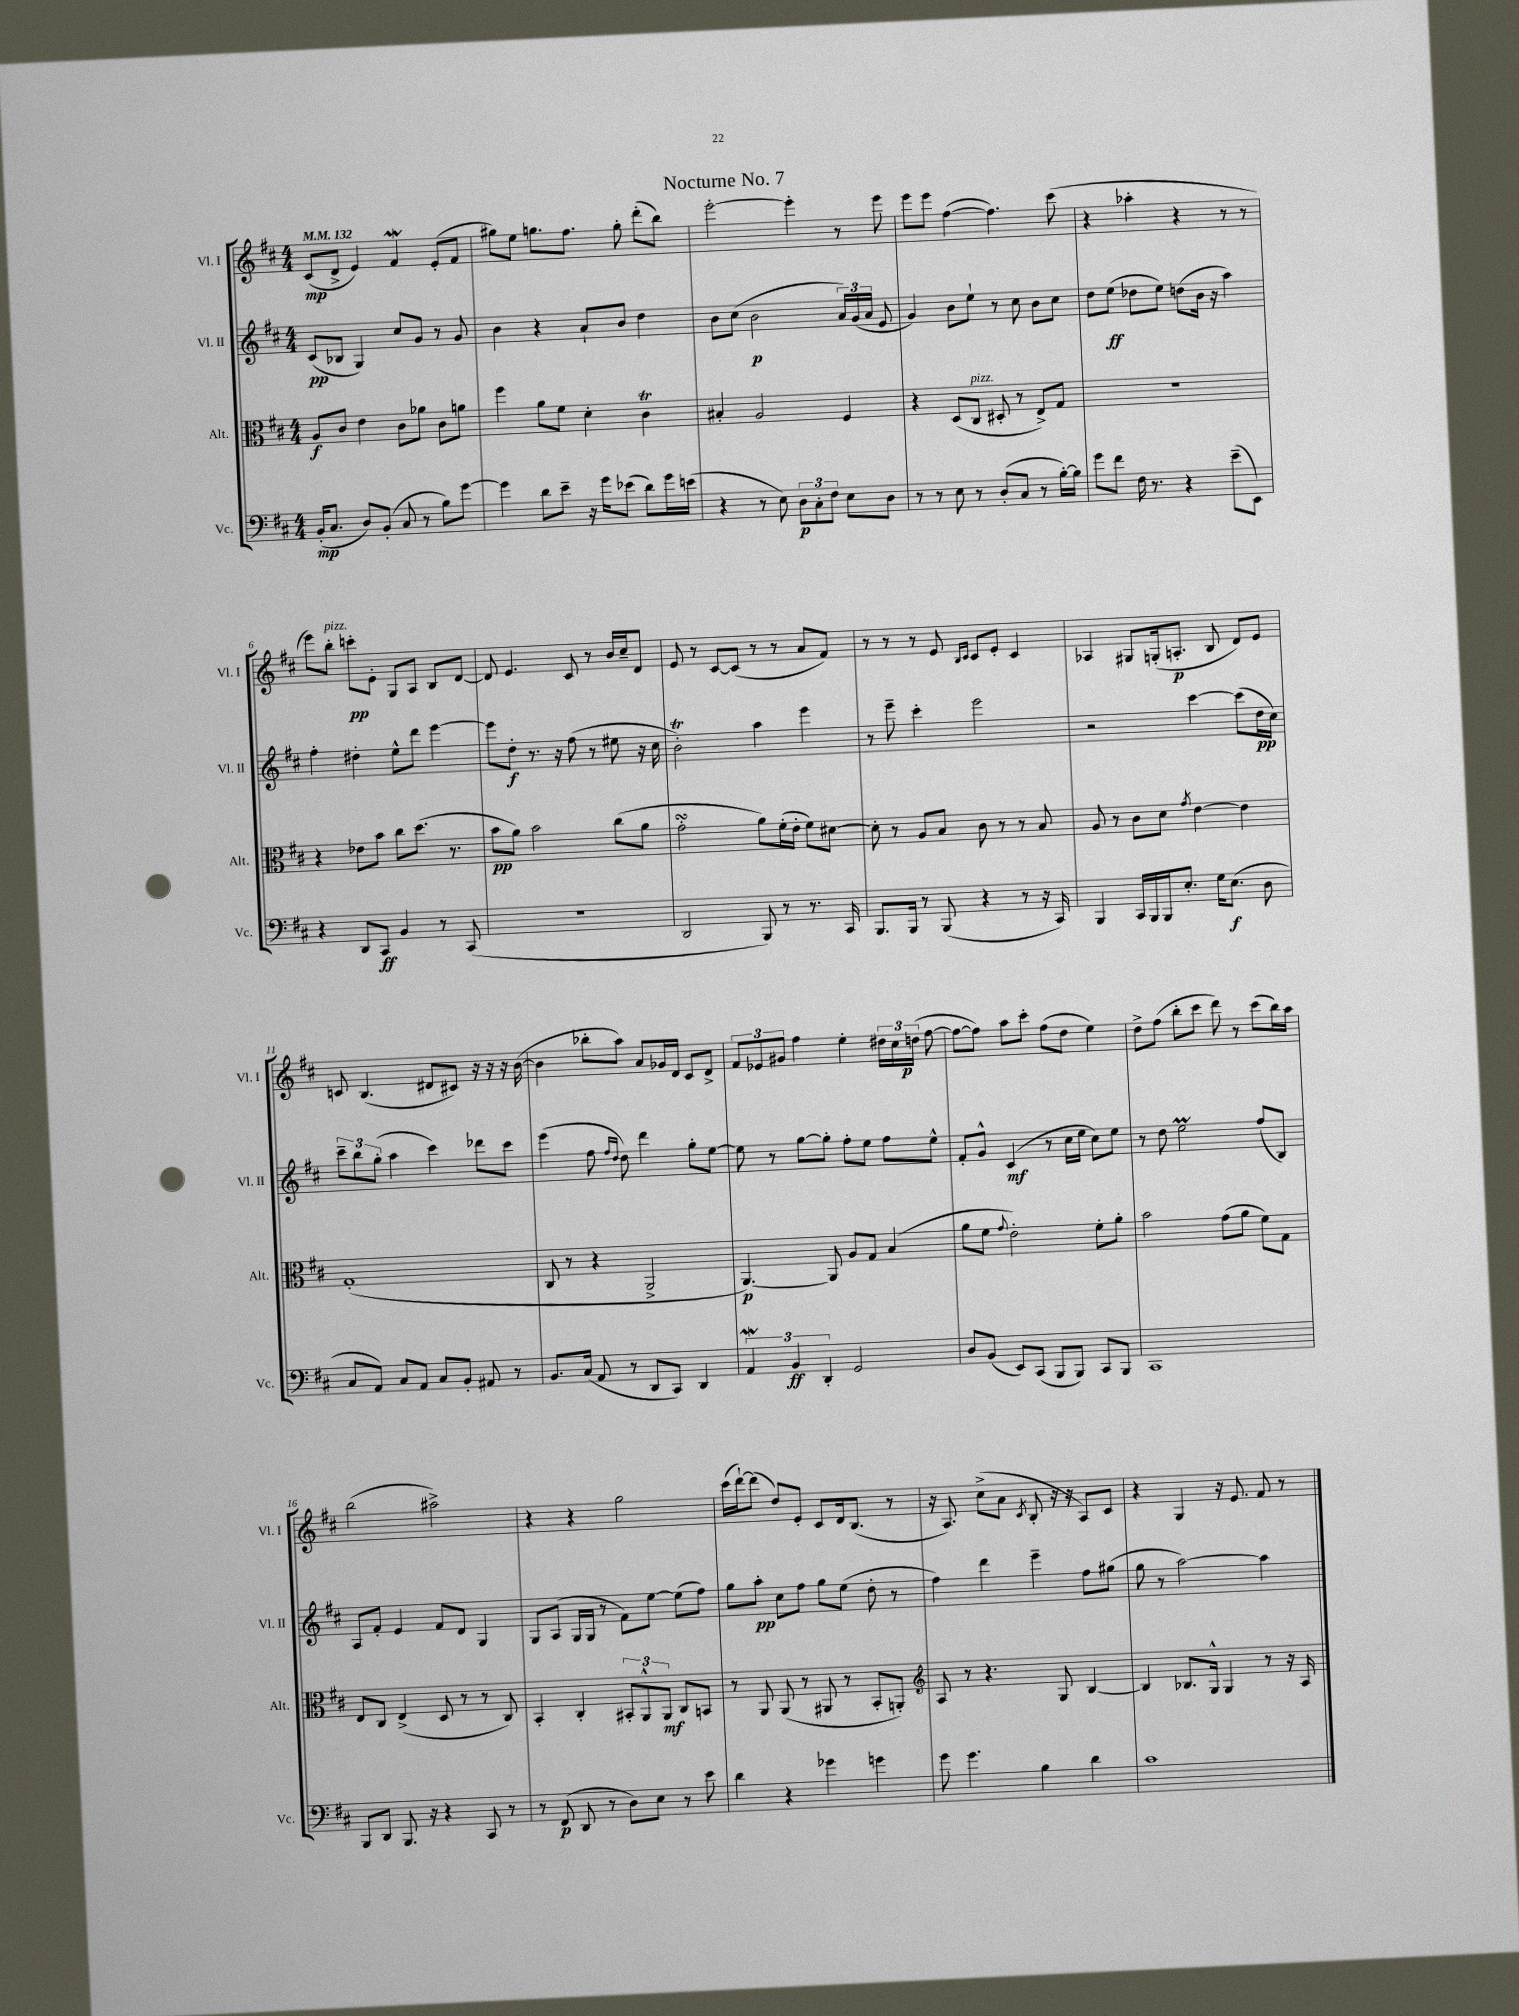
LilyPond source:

\header { title = "Nocturne No. 7" }
<<
\new StaffGroup <<
\new Staff = "s0" \with { instrumentName = "Vl. I" shortInstrumentName = "Vl. I" } {
    \clef treble \key d \major \numericTimeSignature \time 4/4 \tempo 4 = 132
    \autoBeamOff cis'8[\mp( d'8]-> e'4) fis'4\mordent e'8[-.( fis'8] |
    gis''8[) e''8] g''8.[ fis''8.] g''8-. d'''8[-.( b''8]) |
    e'''2~-. e'''4-. r8 e'''8 |
    e'''8[ e'''8] fis''4~( fis''4.) cis'''8( |
    r4 aes''4-. r4 r8 r8 |
    e'''8[) b''8]-.^\markup { \italic "pizz." } c'''8[-.\pp e'8]-. g8[ a8] b8[ d'8]~ |
    d'8 e'4. cis'8 r8 b'16[ cis''16-- d'8] |
    e'8 r8 cis'8[~ cis'8]( r8 r8 a'8[ fis'8]) |
    r8 r8 r8 e'8 \grace { b16[ cis'16] } cis'8[ e'8]-. cis'4 |
    aes4 gis8[ g16-.( a8.]-.\p b8 d'8[) e'8] |
    c'8 b4.( dis'8[ cis'8]) r16 r16 r16 b'16~( |
    b'4 bes''8[-. a''8]) a'8[ ges'16 d'16] cis'8[ d'8]-> |
    \tuplet 3/2 { fis'8[ ees'8 gis'8] } fis''4 e''4-. \tuplet 3/2 { dis''16[ cis''16 d''16]\p( } fis''8~ |
    fis''8[~ fis''8]) a''8[ cis'''8]-. fis''8[( d''8] e''4) |
    d''8[-> fis''8]( b''8[-. cis'''8] d'''8) r8 cis'''8[( b''16) a''16] |
    b''2( ais''2->) |
    r4 r4 g''2 |
    cis'''16[( d'''16~-!) d'''8]( d''8[) e'8]-. cis'8[ d'16 b8.]( r8 |
    r16 a8.) cis''8[->( a'8] \acciaccatura { cis'8 } b8-. r16 r16 a8[) cis'8] |
    r4 g4 r16 e'8. fis'8 r8 \bar "|." |
}
\new Staff = "s1" \with { instrumentName = "Vl. II" shortInstrumentName = "Vl. II" } {
    \clef treble \key d \major \numericTimeSignature \time 4/4
    \autoBeamOff cis'8[\pp( bes8] g4) cis''8[ g'8] r8 g'8 |
    b'4 r4 a'8[-! b'8] d''4 |
    b'8[ cis''8]( b'2\p \tuplet 3/2 { a'16[) g'16( a'16] } e'8 |
    g'4) b'8[ e''8]-! r8 cis''8 b'8[ cis''8] |
    d''8[ e''8]\ff( des''8[ e''8]) d''8[( b'16] r16 a''4) |
    fis''4-. dis''4-. e''8[-^ d'''8] e'''4~ |
    e'''8[ d''8]-.\f r8. r16 fis''8( r8 eis''8 r16 cis''16 |
    b'2-.\trill) a''4 e'''4 |
    r8 e'''8-- cis'''4-. e'''2 |
    r2 cis'''4~ cis'''8[( d''16\pp cis''16]) |
    \tuplet 3/2 { cis'''8[-- b''8 g''8]-.( } a''4 cis'''4) des'''8[ cis'''8] |
    e'''4( fis''8 \grace { fis''16[ d''16] } d''8) d'''4 g''8[-. e''8]~ |
    e''8 r8 g''8[~ g''8]-. fis''8[-. e''8] fis''8[ e''8]-^ |
    fis'8[-. g'8]-^ cis'4\mf( r8 cis''16[ e''16] cis''8[) e''8] |
    r8 d''8 e''2\prall fis''8[( b8]) |
    a8[ fis'8]-. e'4 fis'8[ d'8] g4 |
    g8[ a8]( g16[ g16] r8 fis'8[) e''8]~ e''8[( fis''8]) |
    g''8[ a''8]-.\pp cis''8[ fis''8] g''8[ e''8]( d''8-. r8 |
    fis''4) d'''4 e'''4-- fis''8[ gis''8]( |
    g''8 r8 a''2~) a''4 \bar "|." |
}
\new Staff = "s2" \with { instrumentName = "Alt." shortInstrumentName = "Alt." } {
    \clef alto \key d \major \numericTimeSignature \time 4/4
    \autoBeamOff a8[\f cis'8] e'4 cis'8[ aes'8] cis'8[ a'8] |
    fis''4 a'8[ fis'8] d'4-. cis'4\trill |
    bis4-. a2 fis4 |
    r4 d8[( cis8]^\markup { \italic "pizz." } dis8-. r8 e8[->) g8] |
    R1 |
    r4 ees'8[ b'8] cis''8[ d''8.]( r8. |
    b'8[\pp a'8]) b'2 cis''8[( a'8] |
    g'2-.\turn a'8[) fis'16-.( e'16]-. fis'8[) dis'8]~ |
    dis'8-. r8 a8[ b8] cis'8 r8 r8 b8 |
    a8 r8 cis'8[ d'8] \acciaccatura { g'8 } e'4~ e'4 |
    g1-.( |
    cis8 r8 r4 a,2-> |
    a,4.~\p) a,8 a8[ g8] b4( |
    a'8[ fis'8] \appoggiatura { g'8 } e'2-.) fis'8[-. a'8]-. |
    b'2 g'8[( a'8] fis'8[) g8] |
    e8[ cis8] e4->( d8 r8 r8 cis8) |
    b,4-. cis4-. \tuplet 3/2 { bis,8[-. a,8-^ a,8]\mf } cis8[ b,8] |
    r8 a,8 a,8( r8 ais,8 r8 b,8[-. a,8]-.) |
    \clef treble a8 r8 r4. g8 b4~ |
    b4 bes8.[ g16]-^ g4 r8 r16 a16 \bar "|." |
}
\new Staff = "s3" \with { instrumentName = "Vc." shortInstrumentName = "Vc." } {
    \clef bass \key d \major \numericTimeSignature \time 4/4
    \autoBeamOff b,16[-.\mp( cis8.] d8[) b,8]-.( cis8 r8 b8[) g'8]~ |
    g'4 d'8[ e'8]-- r16 g'16[ ees'8]( d'8[) g'16 e'16]( |
    r4 r8 e8) \tuplet 3/2 { d8[\p cis8-. fis8] } e8[ d8] |
    r8 r8 e8 r8 d8[-.( cis8] r8 b16[~-.) b16] |
    g'8[ fis'8] fis16 r8. r4 e'8[--( e,8]) |
    r4 d,8[ cis,8]\ff b,4 r8 cis,8( |
    R1 |
    d,2 b,,8) r8 r8. cis,16 |
    b,,8.[ b,,16] r8 b,,8( r4 r8 r16 cis,16) |
    b,,4 cis,16[ b,,16 b,,16 e8.]-. g16[ e8.]\f( d8 |
    cis8[ a,8]) cis8[ a,8] cis8[ b,8]-. ais,8 r8 |
    b,8.[ cis16]( a,8 r8 d,8[ cis,8]) d,4 |
    \tuplet 3/2 { a,4\mordent b,4\ff d,4-. } g,2 |
    d8[ b,8]( e,8[) cis,8]( b,,8[ b,,8]) cis,8[ b,,8] |
    cis,1 |
    b,,8[ d,8] b,,8. r16 r4 cis,8 r8 |
    r8 fis,8\p( d,8 r8 d8[) e8] r8 e'8 |
    d'4 r4 ges'4 g'4 |
    g'8 g'4. b4 d'4 |
    cis'1 \bar "|." |
}
>>
>>
